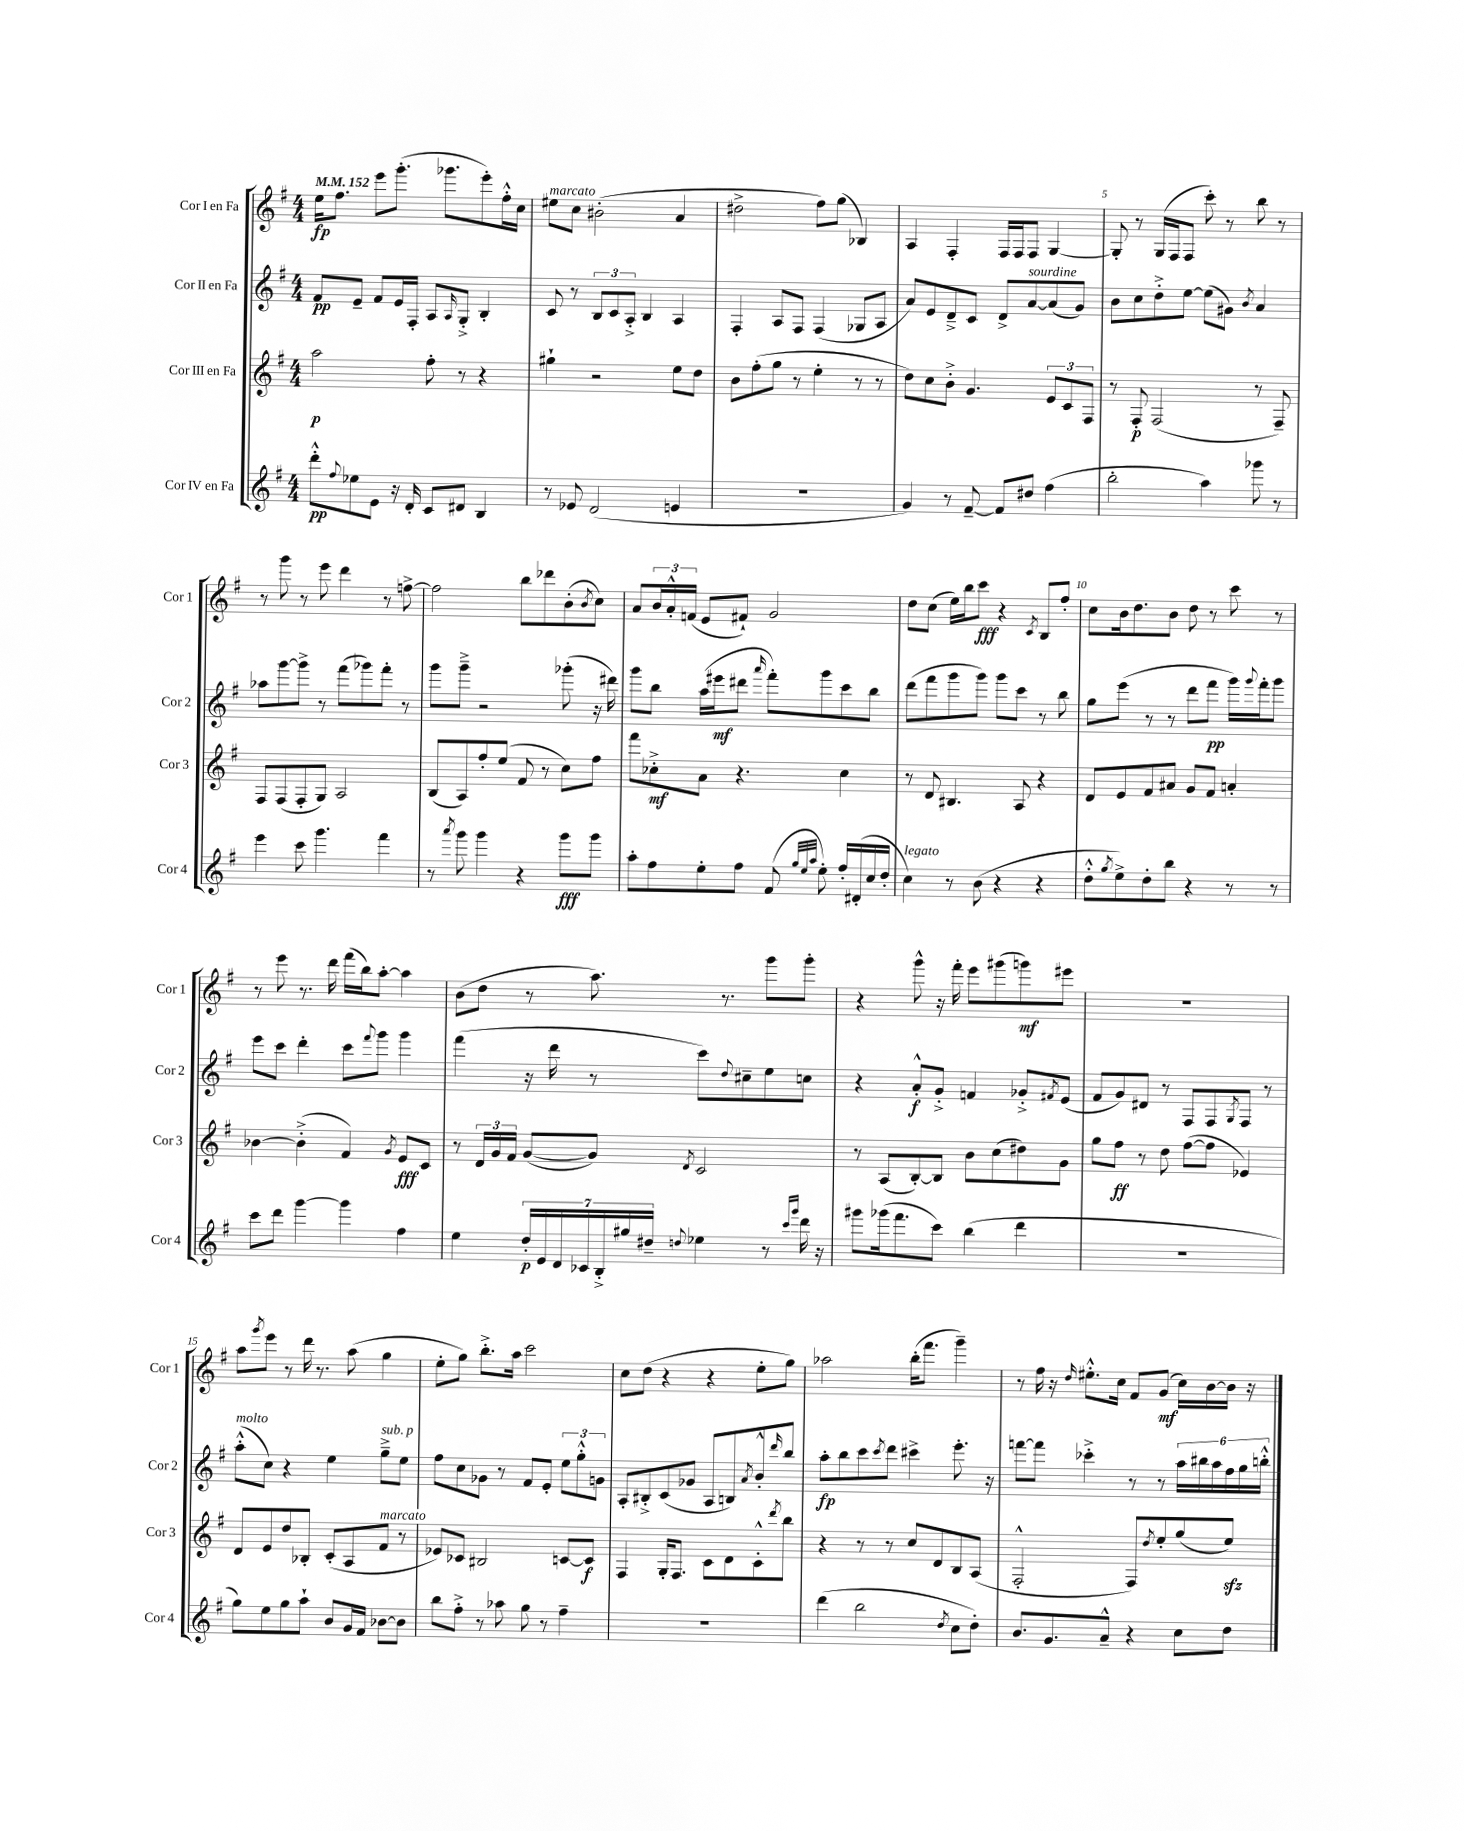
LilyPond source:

<<
\new StaffGroup <<
\new Staff = "s0" \with { instrumentName = "Cor I en Fa" shortInstrumentName = "Cor 1" } {
    \clef treble \key g \major \numericTimeSignature \time 4/4 \tempo 4 = 152
    e''16\fp fis''8. e'''8 g'''8.-.( ges'''8. e'''8-.) fis''16-.-^ c''16 |
    eis''8^\markup { \italic "marcato" } c''8 bis'2-.( a'4 |
    dis''2-> fis''8) g''8( bes4) |
    a4 fis4-. fis16 fis16 fis8 g4~ |
    g8-. r8 g16( fis16 fis8 c'''8-.) r8 b''8 r8 |
    r8 g'''8 r8 e'''8 d'''4 r8 f''8~-> |
    f''2 b''8 des'''8 b'8-.( \acciaccatura { b'8 } c''8) |
    a'8 \tuplet 3/2 { b'16 a'16-.-^ f'16( } e'8 fis'8-!) g'2 |
    d''8 c''8( e''16) b''16 c'''8\fff r4 \acciaccatura { c'8 } b8 fis''8-. |
    c''8 b'16 d''8. b'8 d''8 r8 c'''8 r8 |
    r8 e'''8 r8. d'''16 fis'''16( b''16) a''8~-. a''4 |
    b'8( d''8 r8 a''8.) r8. g'''8 g'''8-. |
    r4 g'''8-^ r16 fis'''16-. e'''8 gis'''8( g'''8\mf) eis'''8 |
    R1 |
    a''8 \acciaccatura { g'''8 } e'''8 r8 d'''16 r8. a''8( g''4 |
    e''8-. g''8) b''8.-.-> a''16 c'''2 |
    c''8 d''8( r4 r4 e''8-. g''8) |
    aes''2 b''16-.( fis'''8. g'''4--) |
    r8 fis''16 r16 \grace { d''16 } eis''8.-.-^ c''16 fis'8 g'8\mf( c''16) b'16~ b'16 r16 \bar "|." |
}
\new Staff = "s1" \with { instrumentName = "Cor II en Fa" shortInstrumentName = "Cor 2" } {
    \clef treble \key g \major \numericTimeSignature \time 4/4
    fis'8\pp e'8-- fis'8 e'16 fis16-. a8 \grace { a16 } g8-.-> b4-. |
    c'8 r8 \tuplet 3/2 { b8 c'8 a8-.-> } b4 a4 |
    fis4-. a8 fis8 fis4( ges8 a8 |
    a'8) e'8 d'8---> c'8 d'8-> a'8~^\markup { \italic "sourdine" } a'8( g'8) |
    b'8 c''8 d''8-.-> e''8~ e''8( gis'8) \acciaccatura { b'8 } a'4 |
    aes''8 g'''8~ g'''8-> r8 fis'''8( ges'''8) fis'''8-. r8 |
    g'''8 g'''8---> r2 ges'''8-.( r16 dis'''16) |
    g'''8 b''8 a''16( eis'''16\mf dis'''8 \grace { a'''16 } fis'''8-.) g'''8 c'''8 b''8 |
    d'''8( fis'''8 g'''8 g'''8) g'''8 c'''8 r8 b''8 |
    g''8 e'''8( r8 r8 d'''8 fis'''8\pp g'''16) \appoggiatura { g'''8 } fis'''16-. g'''8 |
    e'''8 c'''8 d'''4-. c'''8 \appoggiatura { fis'''8 } g'''8 g'''4 |
    fis'''4( r16 d'''16 r8 c'''8) \appoggiatura { d''8 } cis''8-- e''8 c''8 |
    r4 a'8-.-^\f g'8-.-> f'4 ges'8-.-> \acciaccatura { fis'8 } e'8( |
    fis'8 g'8) dis'8 r8 fis8 fis8 \acciaccatura { g8 } fis8 r8 |
    a''8-.-^^\markup { \italic "molto" }( c''8) r4 e''4 g''8--->^\markup { \italic "sub. p" } e''8 |
    fis''8 c''8 ges'8 r8 fis'8 e'8-. \tuplet 3/2 { e''8 g''8-.-^ g'8 } |
    a8-. bis8-.-> c'8( ges'8 a8 b8) \acciaccatura { a'8 } b'8-.-^ \grace { d'''16 } b''8 |
    a''8-.\fp b''8 c'''8 \acciaccatura { c'''8 } d'''8 cis'''4-> e'''8.-. r16 |
    f'''8~ f'''8 ces'''4-.-> r8 r8 \tuplet 6/4 { a''16 bis''16 a''16 fis''16 g''16 b''16-.-^ } \bar "|." |
}
\new Staff = "s2" \with { instrumentName = "Cor III en Fa" shortInstrumentName = "Cor 3" } {
    \clef treble \key g \major \numericTimeSignature \time 4/4
    a''2\p fis''8-. r8 r4 |
    gis''4-! r2 e''8 d''8 |
    b'8 fis''8-.( g''8 r8 e''4-. r8 r8 |
    d''8) c''8 b'8-.-> g'4. \tuplet 3/2 { e'8 c'8 fis8 } |
    r8 fis8-.\p fis2( r8 fis8--) |
    fis8 fis8( fis8-. g8) a2 |
    b8( a8) fis''8-. e''8( fis'8 r8 c''8) fis''8 |
    fis'''8 ces''8-.->\mf a'8 r4. ces''4 |
    r8 d'8 bis4. a8 r4 |
    d'8 e'8 fis'8 ais'8 g'8 fis'8 a'4-. |
    bes'4~ bes'4-.->( fis'4) \acciaccatura { g'8 } e'8\fff c'8 |
    r8 \tuplet 3/2 { d'16 g'16 fis'16 } g'8~( g'8) \acciaccatura { d'8 } c'2 |
    r8 a8( b8~-.) b8 b'8 c''8( dis''8) g'8 |
    g''8 fis''8\ff r8 d''8 fis''8~( fis''8 ees'4) |
    d'8 e'8 d''8 bes8-. c'8-.( a8 fis'8^\markup { \italic "marcato" } r8 |
    ees'8) ces'8 bis2 c'8~ c'8\f |
    fis4 g16-. fis8. c'8 d'8 c'8-.-^ \acciaccatura { d'''8 } b''8 |
    r4 r8 r8 c''8 d'8 b8 a8( |
    fis2-.-^ fis8) \acciaccatura { d''8 } e''8-. g''8( e''8\sfz) \bar "|." |
}
\new Staff = "s3" \with { instrumentName = "Cor IV en Fa" shortInstrumentName = "Cor 4" } {
    \clef treble \key g \major \numericTimeSignature \time 4/4
    d'''8-.-^\pp \appoggiatura { fis''8 } ees''8 e'8 r16 d'16-. c'8 dis'8 b4 |
    r8 ees'8 d'2( e'4 |
    R1 |
    g'4) r8 fis'8~-- fis'8 dis''8 fis''4( |
    b''2-. a''4) ges'''8 r8 |
    e'''4 c'''8 g'''4. fis'''4 |
    r8 \acciaccatura { a'''8 } g'''8 g'''4 r4 g'''8\fff g'''8 |
    a''8-. fis''8 e''8-. fis''8 fis'8( \grace { g''32 e''32 a''32 } e''8-.) fis''16-. dis'16-.( c''16 d''16-. |
    c''4^\markup { \italic "legato" }) r8 b'8( r4 r4 |
    d''8-.-^ \acciaccatura { g''8 } e''8->) d''8-. b''8 r4 r8 r8 |
    c'''8 d'''8 g'''4~ g'''4 fis''4 |
    e''4 \tuplet 7/4 { d''16-.\p e'16 d'16 ces'16 b16-.-> gis''16 dis''16-- } \appoggiatura { d''8 } ees''4 r8 \grace { c'''16 g'''16 } d'''16 r16 |
    gis'''8 ges'''16( fis'''8. c'''8) b''4( d'''4 |
    R1 |
    g''8) e''8 g''8 a''8-! b'8 g'16 fis'16 bes'8~ bes'8 |
    b''8 fis''8-.-> r8 aes''8 g''8 r8 fis''4-- |
    R1 |
    d'''4( b''2 \acciaccatura { d''8 } c''8 d''8-.) |
    b'8. g'8. a'8---^ r4 c''8 d''8 \bar "|." |
}
>>
>>
\layout { \context { \Score \override BarNumber.break-visibility = ##(#f #t #t) barNumberVisibility = #(every-nth-bar-number-visible 5) } }
